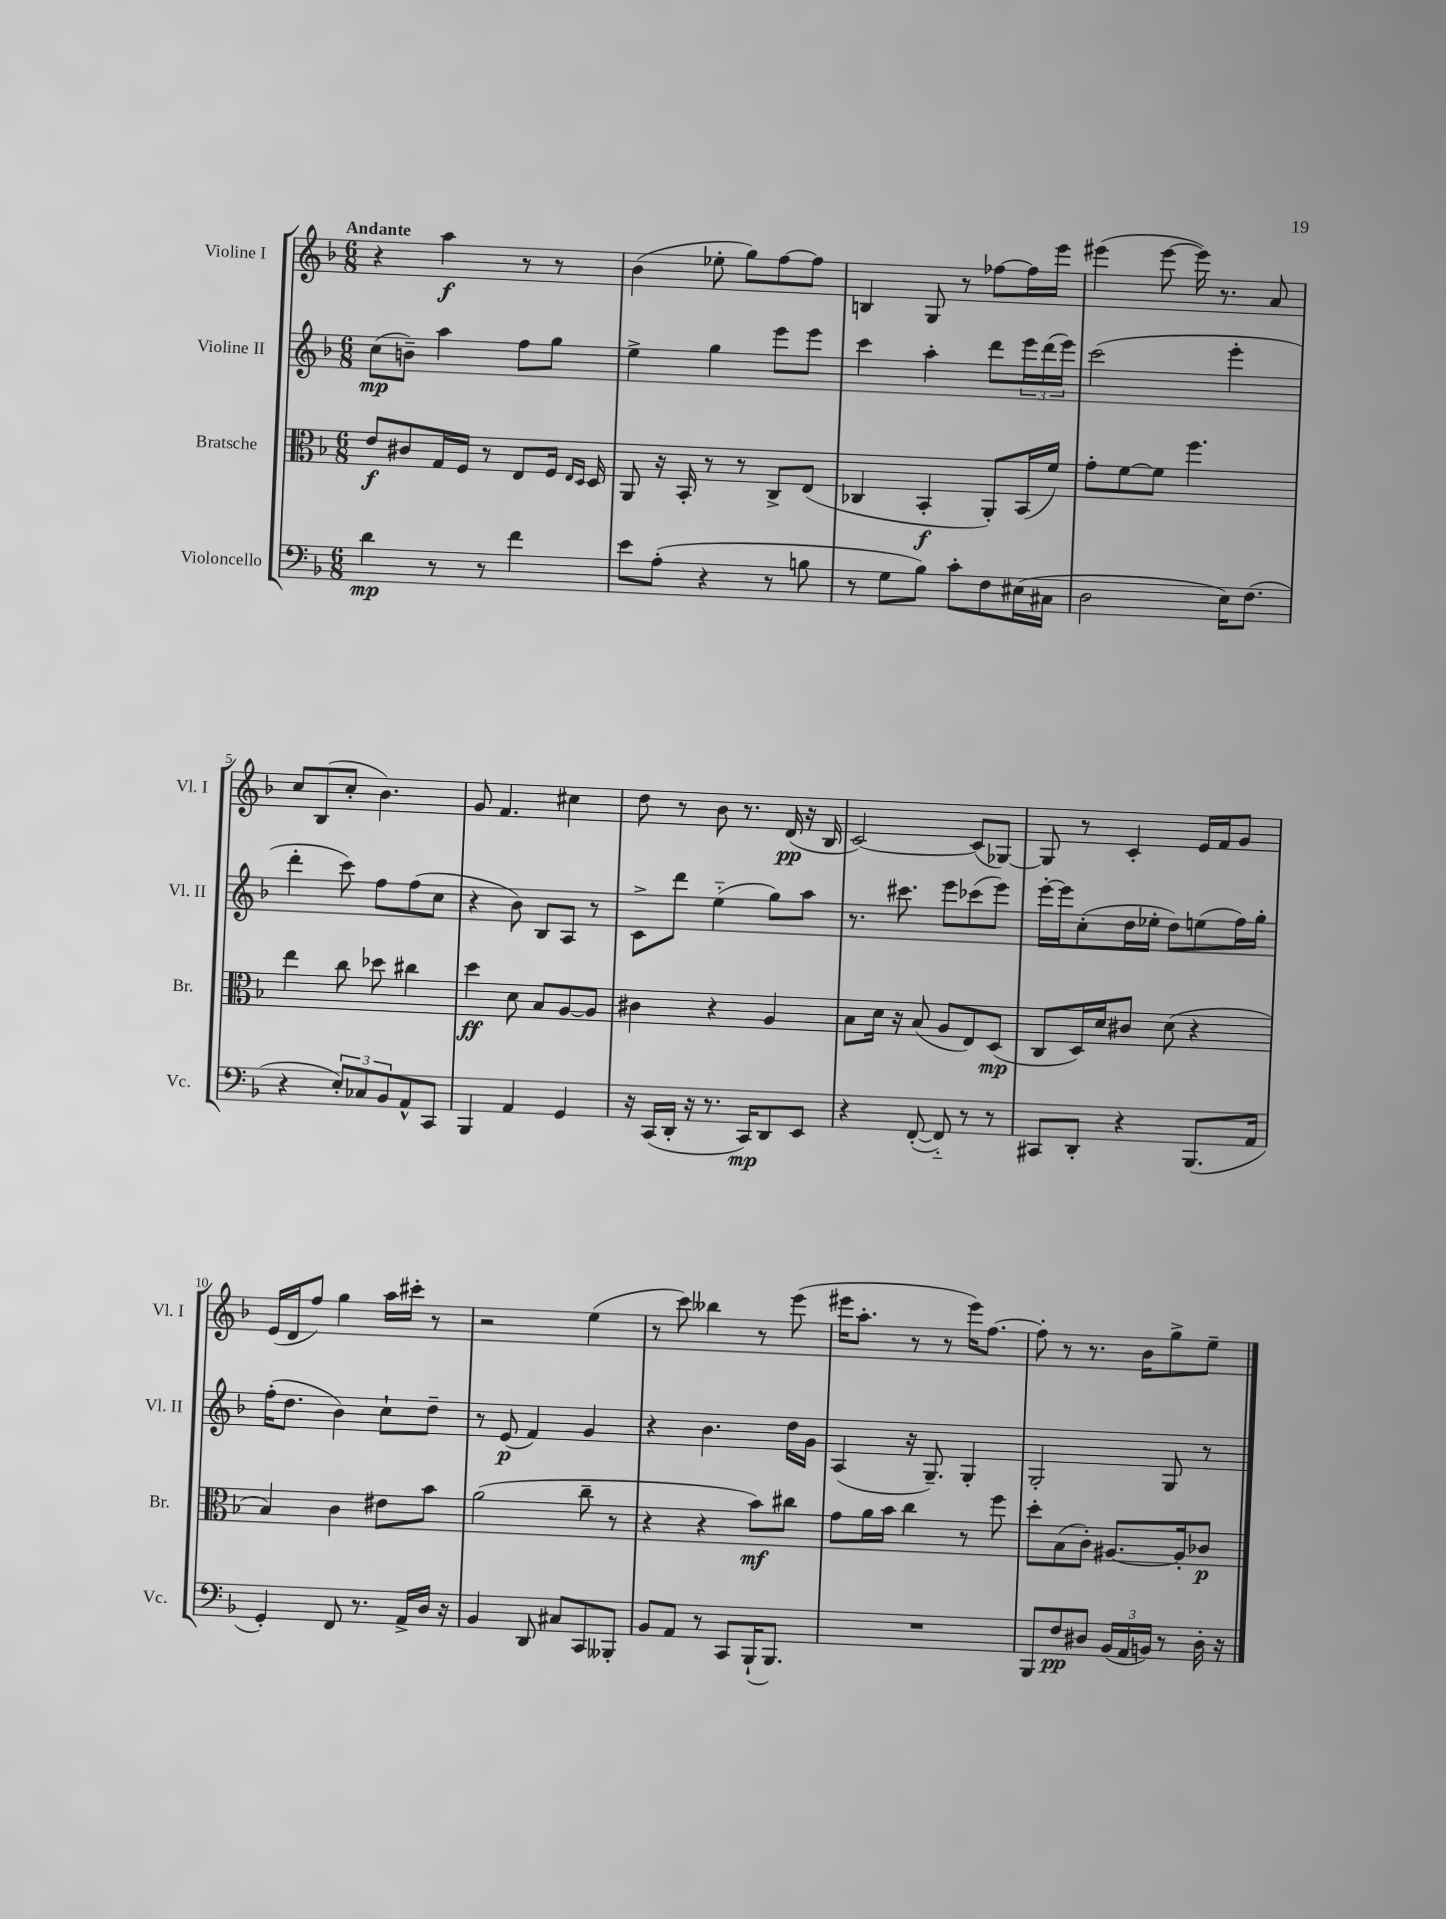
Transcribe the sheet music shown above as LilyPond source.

<<
\new StaffGroup <<
\new Staff = "s0" \with { instrumentName = "Violine I" shortInstrumentName = "Vl. I" } {
    \clef treble \key f \major \numericTimeSignature \time 6/8 \tempo "Andante"
    r4 a''4\f r8 r8 |
    bes'4( ees''8-. g''8) f''8~ f''8 |
    b4 g8 r8 fes''8~ fes''16 e'''16 |
    eis'''4( eis'''8~ eis'''16) r8. a'8 |
    c''8 bes8( c''8-. bes'4.) |
    g'8 f'4. cis''4 |
    d''8 r8 bes'8 r8. d'16\pp( r16 bes16 |
    c'2~) c'8( ges8~) |
    ges8 r8 c'4-. e'16 f'16 g'8 |
    e'16( d'16 f''8) g''4 a''16 cis'''16-. r8 |
    r2 e''4( |
    r8 c'''8) beses''4 r8 e'''8( |
    eis'''16 a''8.-. r8 r8 eis'''16) f''8.~ |
    f''8-. r8 r8. bes'16 g''8-> e''8-- \bar "|." |
}
\new Staff = "s1" \with { instrumentName = "Violine II" shortInstrumentName = "Vl. II" } {
    \clef treble \key f \major \numericTimeSignature \time 6/8
    c''8\mp( b'8--) a''4 f''8 g''8 |
    e''4-> g''4 e'''8 e'''8 |
    c'''4 a''4-. d'''8 \tuplet 3/2 { e'''16 d'''16( e'''16) } |
    c'''2( e'''4-. |
    d'''4-. c'''8) f''8 f''8( c''8 |
    r4 bes'8) bes8 a8 r8 |
    c'8-> d'''8 e''4-_( g''8) a''8 |
    r8. cis'''8. e'''8 ces'''8( e'''8) |
    e'''16~-. e'''16 c''8-.( d''16 ees''16-. d''8) e''8( f''16) g''16-. |
    f''16-.( d''8. bes'4) c''8-! d''8-- |
    r8 e'8\p( f'4) g'4 |
    r4 bes'4. d''16 g'16 |
    a4( r16 g8.--) g4-. |
    g2-. g8 r8 \bar "|." |
}
\new Staff = "s2" \with { instrumentName = "Bratsche" shortInstrumentName = "Br." } {
    \clef alto \key f \major \numericTimeSignature \time 6/8
    e'8\f cis'8 g16 f16 r8 e8 f16 \grace { e16 d16 } d16 |
    a,8 r16 bes,16-. r8 r8 c8-> e8( |
    ces4 bes,4-.\f a,8-.) bes,16( f'16) |
    g'8-. f'8~ f'8 f''4. |
    e''4 c''8 des''8 cis''4 |
    d''4\ff d'8 bes8 a8~ a8 |
    cis'4 r4 a4 |
    bes8 d'16 r16 bes8( a8 e8) d8\mp( |
    c8 d16) d'16 cis'8 d'8( r4 |
    bes4) c'4 eis'8 bes'8 |
    a'2( c''8-- r8 |
    r4 r4 bes'8\mf) cis''8 |
    g'8 a'16 bes'16 c''4 r8 f''8 |
    d''8-. bes8( c'8-.) ais8.~ ais16-. ces'8\p \bar "|." |
}
\new Staff = "s3" \with { instrumentName = "Violoncello" shortInstrumentName = "Vc." } {
    \clef bass \key f \major \numericTimeSignature \time 6/8
    d'4\mp r8 r8 f'4 |
    e'8 a8-.( r4 r8 b8 |
    r8 g8 bes8) c'8-. f8 eis16( cis16 |
    d2 e16) f8.( |
    r4 \tuplet 3/2 { e8-.) ces8 bes,8 } a,8-^ c,8 |
    bes,,4 a,4 g,4 |
    r16 c,16( d,16-. r16 r8. c,16\mp) d,8 e,8 |
    r4 f,8~-.( f,8-_) r8 r8 |
    cis,8 d,8-. r4 bes,,8.( a,16 |
    g,4-.) f,8 r8. a,16-> d16 r16 |
    bes,4 d,8 cis8 c,8 beses,,8-. |
    bes,8 a,8 r8 c,8 bes,,16-!( bes,,8.) |
    R2. |
    bes,,8 f8\pp dis8 \tuplet 3/2 { bes,16( a,16 b,16) } r8 dis16-. r16 \bar "|." |
}
>>
>>
